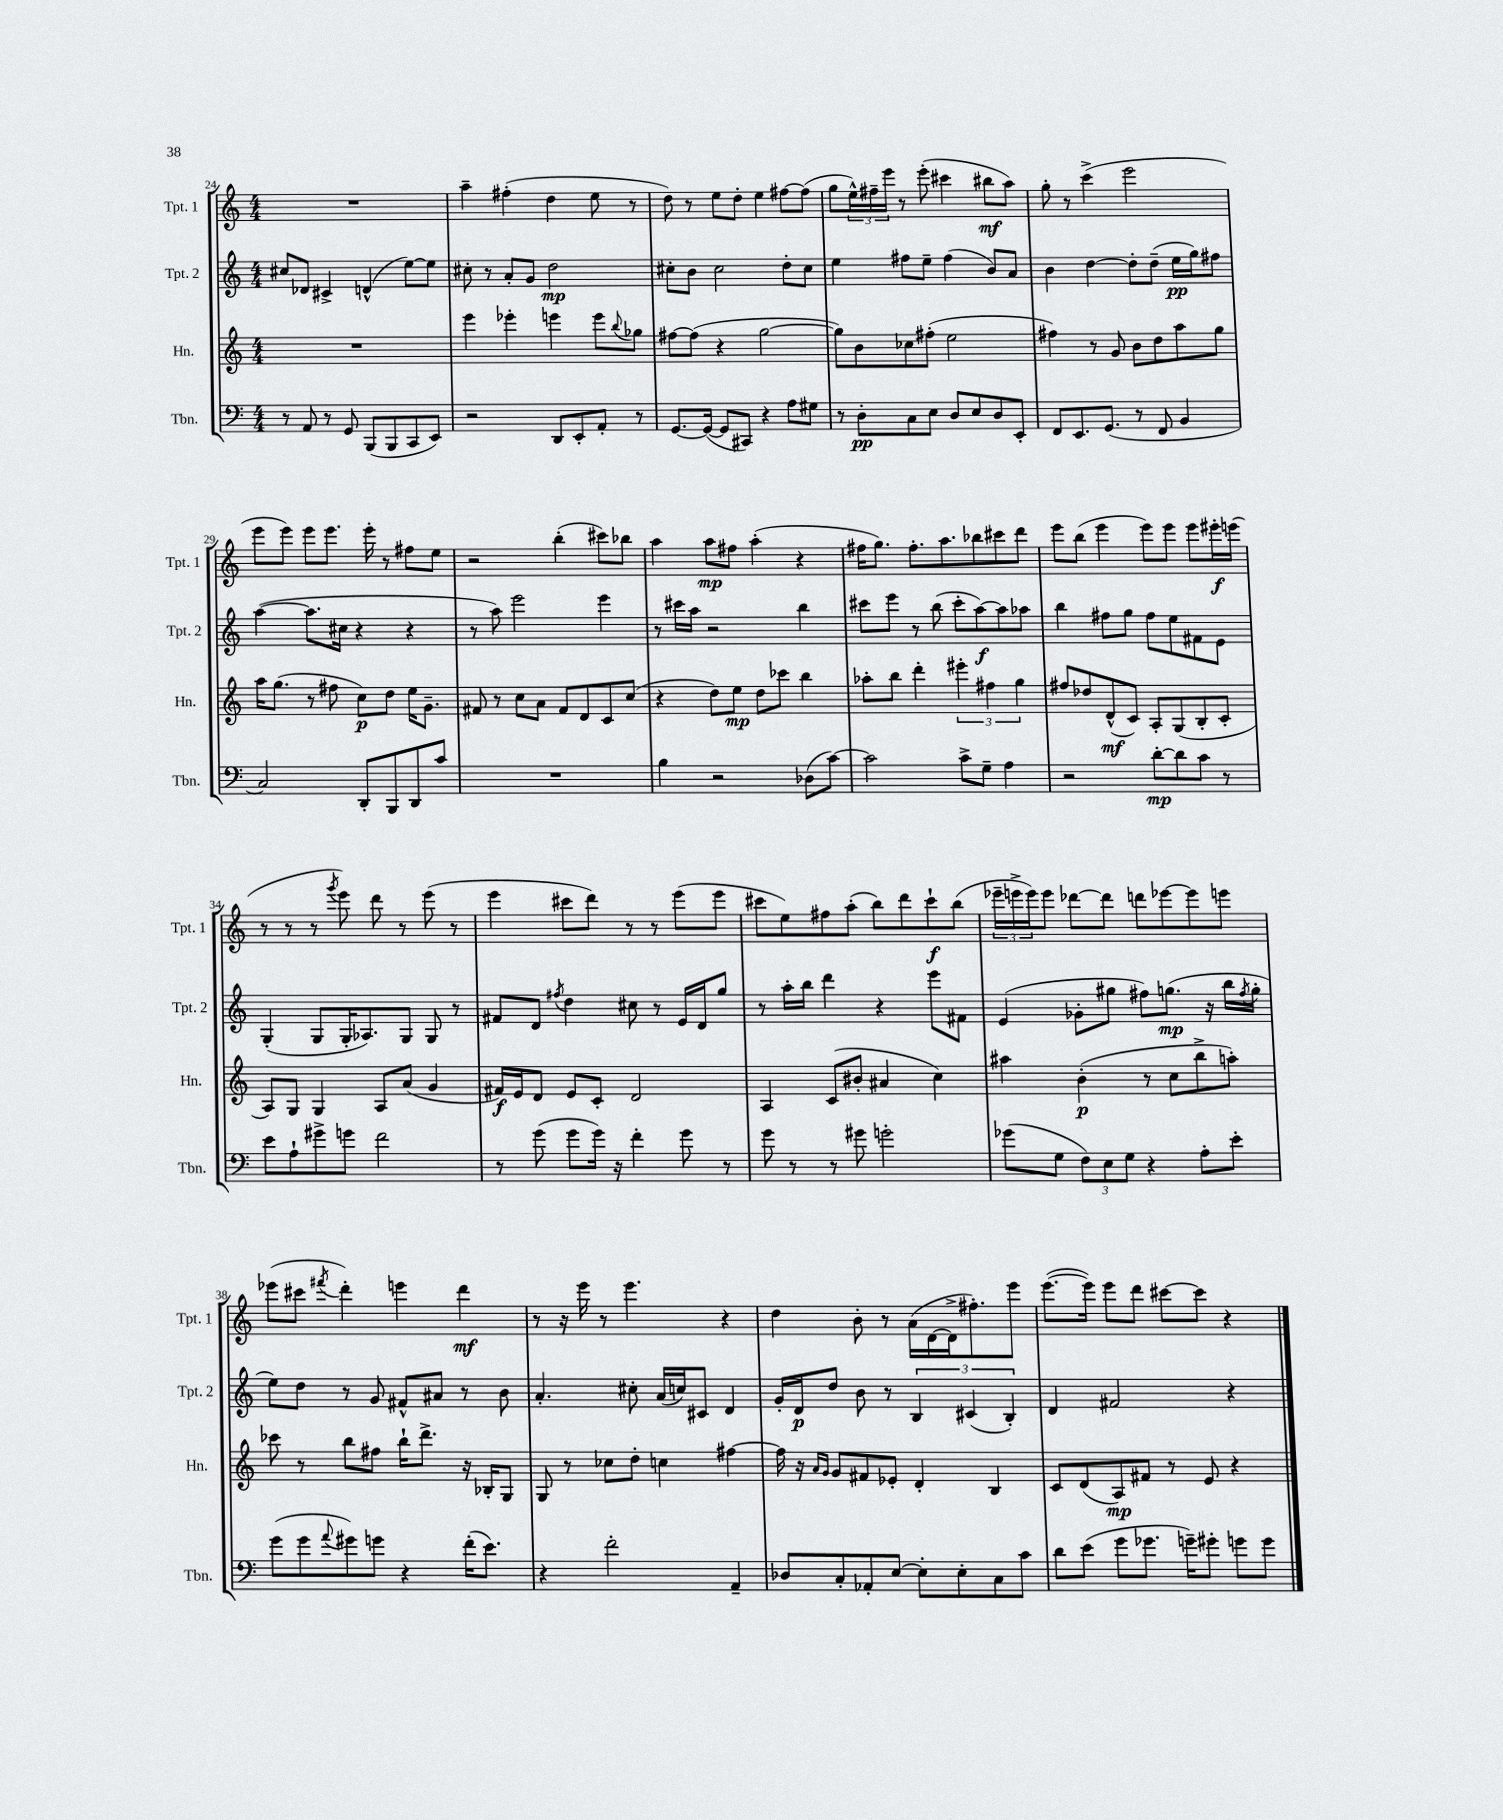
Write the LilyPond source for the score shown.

<<
\new StaffGroup <<
\new Staff = "s0" \with { instrumentName = "Tpt. 1" shortInstrumentName = "Tpt. 1" } {
    \clef treble \key c \major \numericTimeSignature \time 4/4
    R1 |
    a''4-- fis''4-.( d''4 e''8 r8 |
    d''8) r8 e''8 d''8-. e''4 fis''8~ fis''8( |
    g''8 \tuplet 3/2 { e''16-^) fis''16-- e'''16 } r8 e'''8-.( cis'''4 bis''8\mf a''8) |
    g''8-. r8 c'''4->( e'''2 |
    e'''8 e'''8) e'''8 e'''8. e'''16-. r8 fis''8 e''8 |
    r2 b''4-.( cis'''8) bes''8 |
    a''4 a''8\mp fis''8 a''4-.( r4 |
    fis''16 g''8.) fis''8.-. a''8. bes''8 cis'''8 d'''8 |
    e'''8 b''8( e'''4 e'''8) e'''8 e'''8 eis'''16-.\f e'''16( |
    r8 r8 r8 \acciaccatura { g'''8 } e'''8) d'''8 r8 e'''8( r8 |
    e'''4 cis'''8 d'''8) r8 r8 e'''8( e'''8 |
    cis'''8 e''8) fis''8 a''8-.( b''8) d'''8 cis'''8-!\f b''8( |
    \tuplet 3/2 { ees'''16-- e'''16-> e'''16) } e'''8 des'''8~ des'''8 d'''8 ees'''8~ ees'''8 e'''8 |
    ees'''8( cis'''8 \acciaccatura { fis'''8 } d'''4-.) e'''4 d'''4\mf |
    r8 r16 e'''16 r8 e'''4. r4 |
    d''4 b'8-. r8 a'16( d'16~ d'16-> fis''8.-.) e'''8 |
    e'''8.~( e'''16) e'''8 d'''8 cis'''8~ cis'''8 r4 \bar "|." |
}
\new Staff = "s1" \with { instrumentName = "Tpt. 2" shortInstrumentName = "Tpt. 2" } {
    \clef treble \key c \major \numericTimeSignature \time 4/4
    cis''8 des'8 cis'4-> d'4-^( e''8~) e''8 |
    cis''8-. r8 a'8-. g'8 d''2\mp |
    cis''8-. b'8 cis''2 d''8-. cis''8 |
    e''4 fis''8 e''8-- fis''4( b'8) a'8 |
    b'4 d''4~ d''8-. d''8--( e''16\pp g''16) fis''8 |
    a''4~( a''8. cis''16 r4 r4 |
    r8 a''8) e'''2 e'''4 |
    r8 cis'''16 a''16 r2 b''4 |
    cis'''8 e'''8 r8 b''8( cis'''8-. a''8~\f) a''8 aes''8 |
    b''4 fis''8 g''8 fis''8 e''8 fis'8 e'8 |
    g4-.( g8 g16-. aes8.) g8 g8 r8 |
    fis'8 d'8 \acciaccatura { fis''8 } d''4 cis''8 r8 e'16 d'16 g''8 |
    r8 a''16-. b''16 d'''4 r4 e'''8 fis'8 |
    e'4( ges'8-. gis''8 fis''8) g''8.\mp( r16 b''16 \acciaccatura { fis''8 } g''16-. |
    e''8) d''8 r8 g'8 fis'8-^ ais'8 r8 b'8 |
    a'4.-. cis''8-. a'16( c''16) cis'8 d'4 |
    g'16-. d'16\p d''8 b'8 r8 \tuplet 3/2 { b4 cis'4( b4-.) } |
    d'4 fis'2 r4 \bar "|." |
}
\new Staff = "s2" \with { instrumentName = "Hn." shortInstrumentName = "Hn." } {
    \clef treble \key c \major \numericTimeSignature \time 4/4
    R1 |
    e'''4 ees'''4-. e'''4 e'''8 \appoggiatura { b''8 } ges''8 |
    fis''8~ fis''8( r4 g''2~ |
    g''8) b'8 ces''8 fis''8-.( e''2 |
    fis''4) r8 g'8 b'8 d''8 a''8 g''8 |
    a''16 g''8.( r8 fis''8 c''8\p) d''8 e''16 g'8.-- |
    fis'8 r8 c''8 a'8 fis'8 d'8 c'8 c''8( |
    r4 d''8) e''8\mp d''8 ces'''8 b''4 |
    aes''8-. b''8 d'''4-. \tuplet 3/2 { eis'''4-. fis''4 g''4 } |
    fis''8 des''8 d'8-^\mf( c'8) a8-. g8( b8-. c'8-. |
    a8) g8 g4 a8 a'8( g'4 |
    fis'16\f) e'16 d'8 e'8 c'8-. d'2 |
    a4 c'8( bis'8-. ais'4 c''4) |
    ais''4 b'4-.\p( r8 c''8 b''8-> a''8-.) |
    ces'''8 r8 b''8 fis''8 b''16-! d'''8.-> r16 bes16-. g8 |
    g8 r8 ces''8 d''8-. c''4 fis''4~ |
    fis''16 r16 \grace { a'16 g'16 } g'8 fis'8 ees'8-. d'4-. b4 |
    c'8 d'8( a8\mp) fis'8 r8 e'8 r4 \bar "|." |
}
\new Staff = "s3" \with { instrumentName = "Tbn." shortInstrumentName = "Tbn." } {
    \clef bass \key c \major \numericTimeSignature \time 4/4
    r8 a,8 r8 g,8 b,,8( b,,8 c,8 e,8) |
    r2 d,8 e,8-. a,8-. r8 |
    g,8.~ g,16~( g,8 cis,8) r4 a8 gis8 |
    r8 d8-.\pp c8 e8 d8 e8 d8 e,8-. |
    f,8 e,8. g,8.( r8 f,8 b,4 |
    c2) d,8-. b,,8 d,8 c'8 |
    R1 |
    b4 r2 des8( c'8~) |
    c'2 c'8-> g8-- a4 |
    r2 d'8~-.\mp d'8 c'8 r8 |
    e'8 a8-! gis'8-> g'8 f'2 |
    r8 g'8( g'8 g'16) r16 f'4-. g'8 r8 |
    g'8 r8 r8 gis'8 g'2-. |
    ges'8( g8 \tuplet 3/2 { f8) e8 g8 } r4 a8-. e'8-. |
    g'8( g'8 \appoggiatura { a'8 } gis'8) g'8 r4 f'16-.( e'8.) |
    r4 f'2-. a,4-- |
    des8 c8-. aes,8-. e8~ e8-. e8-. c8 c'8 |
    d'8 e'8( g'8 ges'8. g'16--) gis'8-. g'8 g'8 \bar "|." |
}
>>
>>
\layout { \context { \Score currentBarNumber = #24 } }
